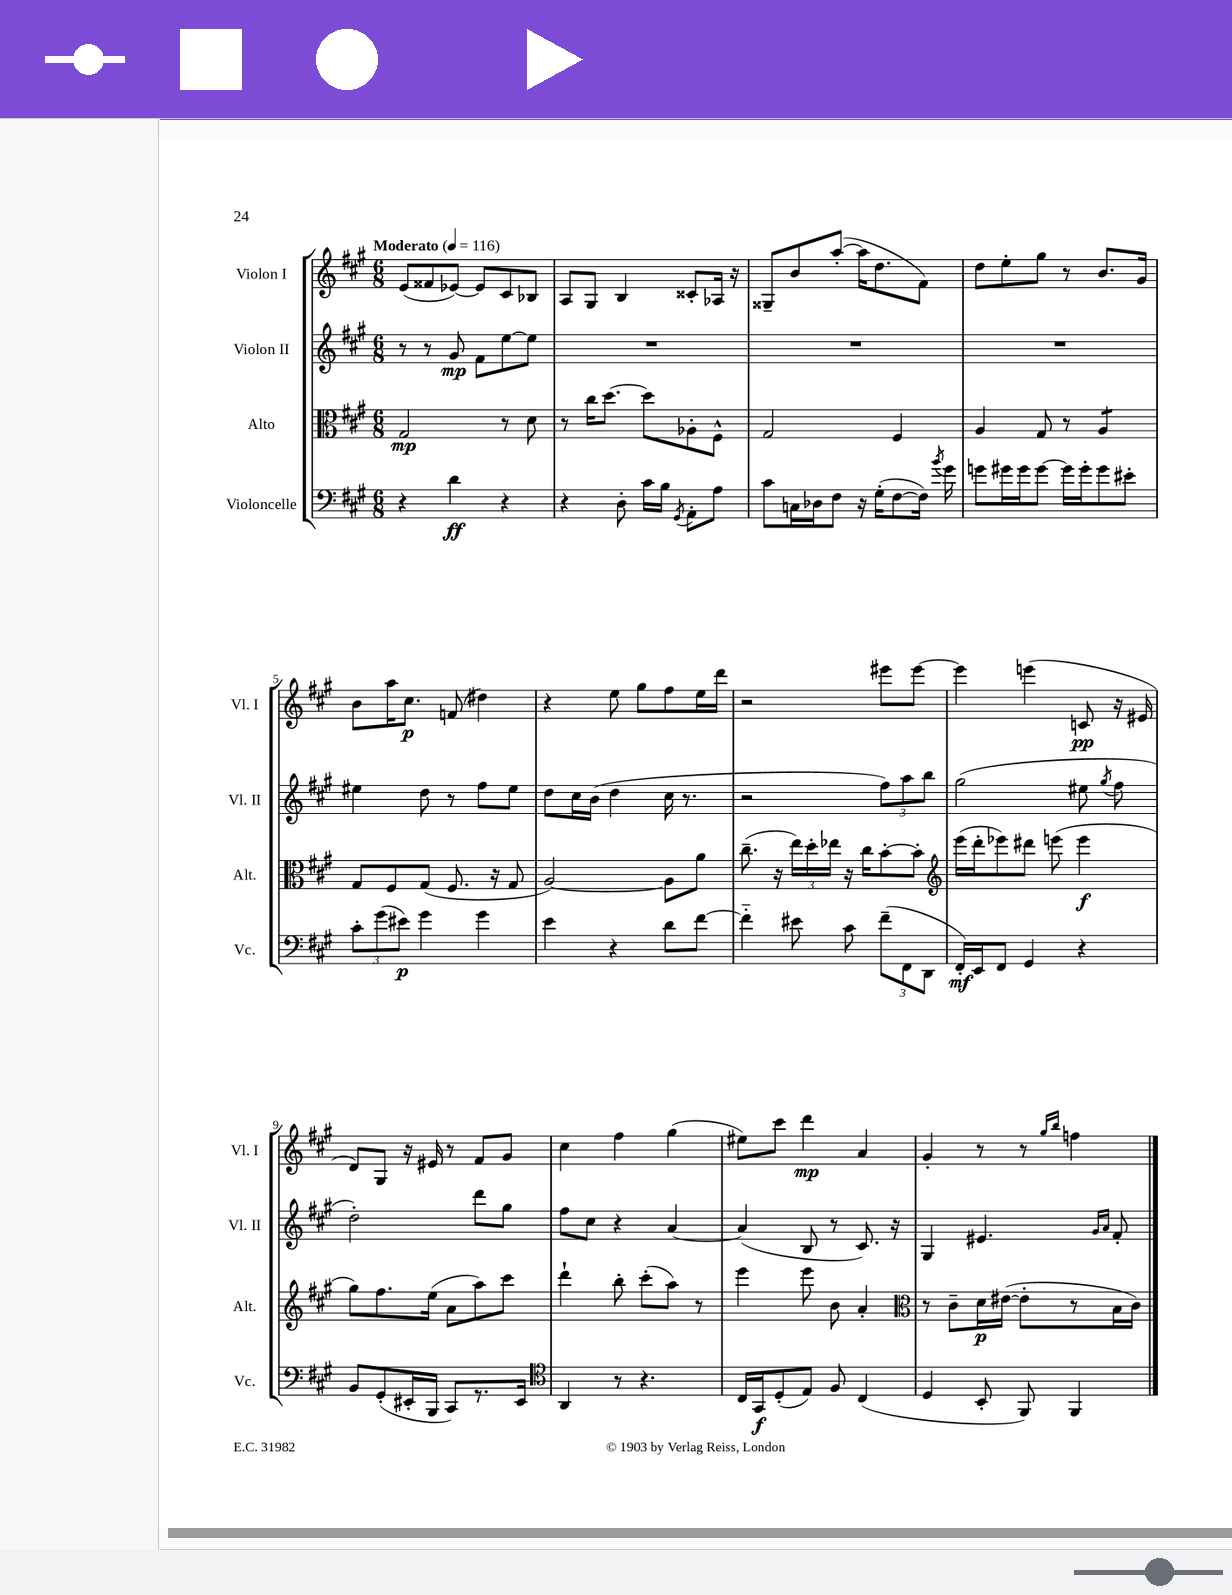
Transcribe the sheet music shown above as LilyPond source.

<<
\new StaffGroup <<
\new Staff = "s0" \with { instrumentName = "Violon I" shortInstrumentName = "Vl. I" } {
    \clef treble \key a \major \numericTimeSignature \time 6/8 \tempo "Moderato" 4 = 116
    \autoBeamOff e'8[( fisis'8 ees'8]~) ees'8[ cis'8 bes8] |
    a8[ gis8] b4 cisis'8[-. aes16] r16 |
    gisis8[-- b'8 a''8]~-.( a''16[ d''8. fis'8]) |
    d''8[ e''8-. gis''8] r8 b'8.[ gis'16] |
    b'8[ a''16 cis''8.]\p f'8( dis''4) |
    r4 e''8 gis''8[ fis''8 e''16 d'''16] |
    r2 eis'''8[ eis'''8]~ |
    eis'''4 e'''4( c'8\pp r16 eis'16 |
    d'8[) gis8] r16 eis'16 r8 fis'8[ gis'8] |
    cis''4 fis''4 gis''4( |
    eis''8[) cis'''8] d'''4\mp a'4 |
    gis'4-. r8 r8 \grace { gis''16[ b''16] } f''4 \bar "|." |
}
\new Staff = "s1" \with { instrumentName = "Violon II" shortInstrumentName = "Vl. II" } {
    \clef treble \key a \major \numericTimeSignature \time 6/8
    \autoBeamOff r8 r8 gis'8\mp fis'8[ e''8~ e''8] |
    R2. |
    R2. |
    R2. |
    eis''4 d''8 r8 fis''8[ eis''8] |
    d''8[ cis''16 b'16]( d''4 cis''16 r8. |
    r2 \tuplet 3/2 { fis''8[) a''8 b''8] } |
    gis''2( eis''8 \acciaccatura { gis''8 } fis''8 |
    d''2-.) d'''8[ gis''8] |
    fis''8[ cis''8] r4 a'4~ |
    a'4( b8 r8 cis'8.) r16 |
    gis4 eis'4. \grace { gis'16[ a'16] } fis'8-. \bar "|." |
}
\new Staff = "s2" \with { instrumentName = "Alto" shortInstrumentName = "Alt." } {
    \clef alto \key a \major \numericTimeSignature \time 6/8
    \autoBeamOff gis2\mp r8 d'8 |
    r8 cis''16[ d''8.]~ d''8[ aes8-. fis8]-^ |
    gis2 fis4 |
    a4 gis8 r8 a4:8 |
    gis8[ fis8 gis8]( fis8. r16 gis8 |
    a2~) a8[ a'8] |
    cis''8.--( r16 \tuplet 3/2 { e''16[) d''16-. ees''16] } r16 cis''16[ b'8~-. b'8]-. |
    \clef treble e'''16[( d'''16-. ees'''8) dis'''8] e'''8( e'''4\f |
    gis''8[) fis''8. e''16]( a'8[ a''8) cis'''8] |
    d'''4-! b''8-. cis'''8[-.( a''8]) r8 |
    e'''4 e'''8 b'8 a'4-. |
    \clef alto r8 cis'8[-- d'16\p eis'16]~( eis'8[-. r8 b16 cis'16]) \bar "|." |
}
\new Staff = "s3" \with { instrumentName = "Violoncelle" shortInstrumentName = "Vc." } {
    \clef bass \key a \major \numericTimeSignature \time 6/8
    \autoBeamOff r4 d'4\ff r4 |
    r4 d8-. cis'16[ b16] \acciaccatura { gis,8 } a,8[-. a8] |
    cis'8[ c16 des16 fis8] r16 gis16[-.( fis8~ fis16]) \acciaccatura { b'8 } gis'16 |
    g'8[ gis'16 gis'16 gis'8]~ gis'16[ gis'16-. gis'8 eis'8]-. |
    \tuplet 3/2 { cis'8[-. gis'8( eis'8]\p) } gis'4 gis'4 |
    e'4 r4 d'8[ fis'8]~ |
    fis'4-_ eis'8 cis'8 \tuplet 3/2 { fis'8[--( fis,8 d,8] } |
    fis,16[-.\mf) e,16 fis,8] gis,4 r4 |
    b,8[ gis,8-.( eis,16-. b,,16] cis,8[) r8. eis,16] |
    \clef tenor a,4 r8 r4. |
    cis16[ gis,16\f d8-.( e8]) fis8 cis4( |
    d4 b,8-. fis,8) fis,4 \bar "|." |
}
>>
>>
